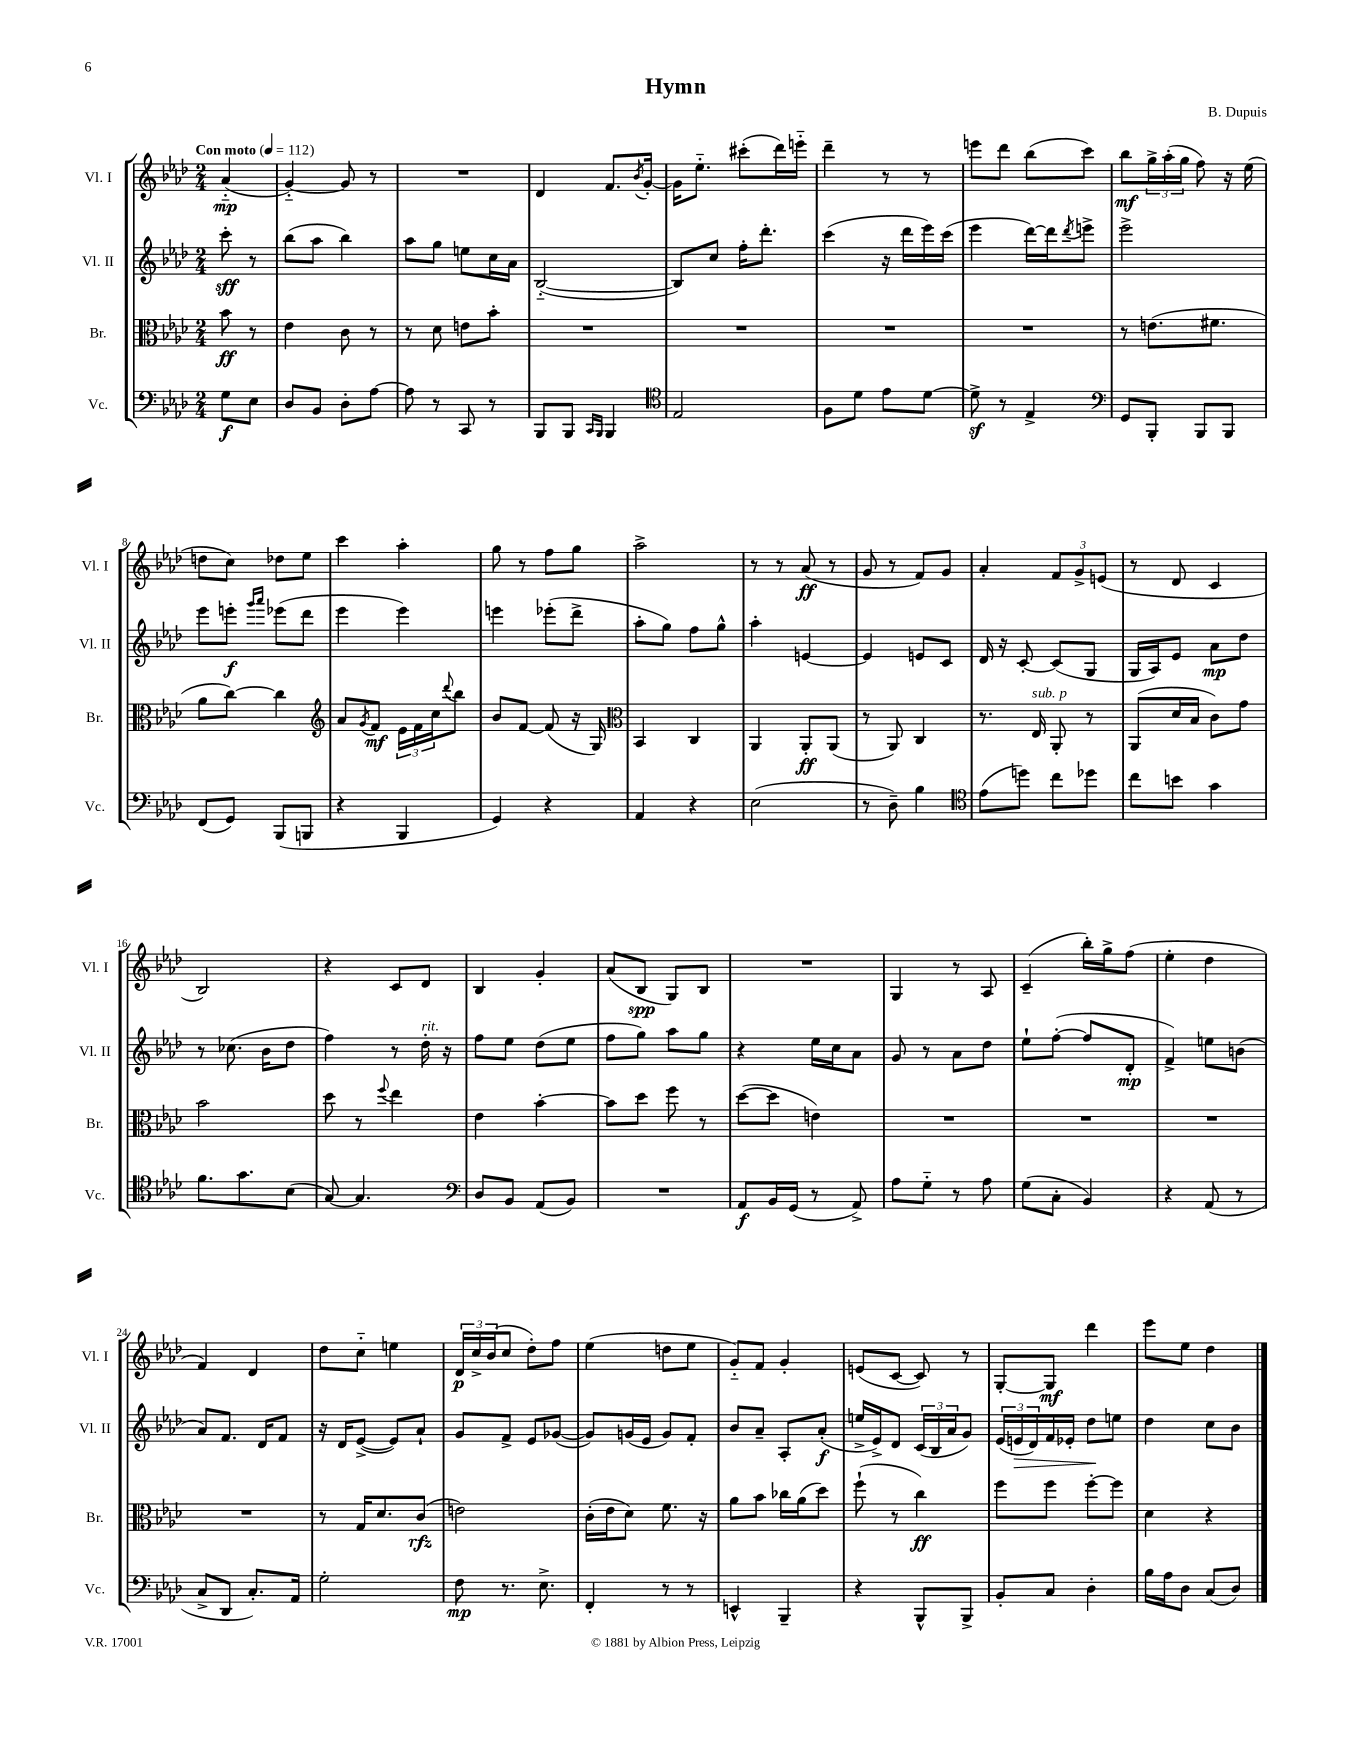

**kern	**dynam	**kern	**dynam	**kern	**dynam	**kern	**dynam
*part4	*part4	*part3	*part3	*part2	*part2	*part1	*part1
*staff4	*staff4	*staff3	*staff3	*staff2	*staff2	*staff1	*staff1
*I"Vc.	*	*I"Br.	*	*I"Vl. II	*	*I"Vl. I	*
*I'Vc.	*	*I'Br.	*	*I'Vl. II	*	*I'Vl. I	*
*clefF4	*	*clefC3	*	*clefG2	*	*clefG2	*
*k[b-e-a-d-]	*	*k[b-e-a-d-]	*	*k[b-e-a-d-]	*	*k[b-e-a-d-]	*
*M2/4	*	*M2/4	*	*M2/4	*	*M2/4	*
*MM112	*	*MM112	*	*MM112	*	*MM112	*
=	=	=	=	=	=	=	=
!	!	!	!	!	!	!LO:TX:a:B:t=Con moto	!
8G\L	f	8b-\	ff	8ccc'\	sff	(4a-/	mp
8E-\J	.	8r	.	8r	.	.	.
=1	=1	=1	=1	=1	=1	=1	=1
8D-/L	.	4e-\	.	(8bb-\L	.	[4g/)	.
8BB-/J	.	.	.	8aa-\J	.	.	.
8D-'\L	.	8c\	.	4bb-\)	.	8g/]	.
[8A-\J	.	8r	.	.	.	8r	.
=2	=2	=2	=2	=2	=2	=2	=2
8A-\]	.	8r	.	8aa-\L	.	2r	.
8r	.	8d-\	.	8gg\J	.	.	.
8CC/	.	8en\L	.	8een\L	.	.	.
8r	.	8b-'\J	.	16cc\L	.	.	.
.	.	.	.	16a-\JJ	.	.	.
=3	=3	=3	=3	=3	=3	=3	=3
8BBB-/L	.	2r	.	([2B-/	.	4d-/	.
8BBB-/J	.	.	.	.	.	.	.
16qqCC/LL	.	.	.	.	.	.	.
16qqBBB-/JJ	.	.	.	.	.	.	.
4BBB-/	.	.	.	.	.	8.f/L	.
.	.	.	.	.	.	8qb-/	.
.	.	.	.	.	.	[16g'/Jk	.
=4	=4	=4	=4	=4	=4	=4	=4
*clefC4	*	*	*	*	*	*	*
2E-/	.	2r	.	8B-/L])	.	16g\KL]	.
.	.	.	.	.	.	8.ee-\J	.
.	.	.	.	8cc/J	.	.	.
.	.	.	.	16ff'\KL	.	(8ccc#X'\L	.
.	.	.	.	8.ddd-'\J	.	.	.
.	.	.	.	.	.	16ddd-\L)	.
.	.	.	.	.	.	16eeen\JJ	.
=5	=5	=5	=5	=5	=5	=5	=5
8F\L	.	2r	.	(4ccc\	.	4ddd-~\	.
8d-\J	.	.	.	.	.	.	.
8e-\L	.	.	.	16r	.	8r	.
.	.	.	.	16ddd-\LL	.	.	.
[8d-\J	.	.	.	16eee-\)	.	8r	.
.	.	.	.	(16ccc\JJ	.	.	.
=6	=6	=6	=6	=6	=6	=6	=6
8d-z^\]	.	2r	.	4eee-\	.	8eeen\L	.
8r	.	.	.	.	.	8ddd-\J	.
4E-^/	.	.	.	[16ddd-\LL)	.	(8bb-\L	.
.	.	.	.	16ddd-\J]	.	.	.
.	.	.	.	8qddd-/	.	.	.
.	.	.	.	8eeen^\J	.	8ccc\J)	.
=7	=7	=7	=7	=7	=7	=7	=7
*clefF4	*	*	*	*	*	*	*
8GG/L	.	8r	.	2eee-^\	.	8bb-\L	mf
8BBB-'/J	.	(8.en\L	.	.	.	24gg^\L	.
.	.	.	.	.	.	(24aa-'\	.
.	.	.	.	.	.	24gg\JJ	.
8BBB-/L	.	.	.	.	.	8ff\)	.
.	.	8.f#X\J	.	.	.	.	.
8BBB-/J	.	.	.	.	.	16r	.
.	.	.	.	.	.	(16ee-\	.
!!LO:LB:g=z
=8	=8	=8	=8	=8	=8	=8	=8
(8FF/L	.	8a-\L	.	8eee-\L	.	8ddn\L	.
8GG/J)	.	[8cc\J)	.	8eeen'\J	f	8cc\J)	.
.	.	.	.	16qqggg/LL	.	.	.
.	.	.	.	16qqaaa-/JJ	.	.	.
(8BBB-/L	.	4cc\]	.	(8eee-X\L	.	8dd-X\L	.
8BBBn/J	.	.	.	8ddd-\J	.	8ee-\J	.
=9	=9	=9	=9	=9	=9	=9	=9
*	*	*clefG2	*	*	*	*	*
4r	.	8a-/L	.	4eee-\	.	4ccc\	.
.	.	8qg/	.	.	.	.	.
.	.	8f/J	mf	.	.	.	.
4BBB-/	.	24e-\LL	.	4eee-\)	.	4aa-'\	.
.	.	24f\	.	.	.	.	.
.	.	24cc\J	.	.	.	.	.
.	.	8qqddd-/	.	.	.	.	.
.	.	8bb-\J	.	.	.	.	.
=10	=10	=10	=10	=10	=10	=10	=10
4GG/)	.	8b-/L	.	4eeen\	.	8gg\	.
.	.	[8f/J	.	.	.	8r	.
4r	.	(8f/]	.	(8eee-X'\L	.	8ff\L	.
.	.	16r	.	8ddd-^\J	.	8gg\J	.
.	.	16G/)	.	.	.	.	.
=11	=11	=11	=11	=11	=11	=11	=11
*	*	*clefC3	*	*	*	*	*
4AA-/	.	4BB-/	.	8aa-'\L	.	2aa-^\	.
.	.	.	.	8gg\J)	.	.	.
4r	.	4C/	.	8ff\L	.	.	.
.	.	.	.	8gg^^\J	.	.	.
=12	=12	=12	=12	=12	=12	=12	=12
(2E-\	.	4AA-/	.	4aa-'\	.	8r	.
.	.	.	.	.	.	8r	.
.	.	8AA-'/L	ff	[4en/	.	(8a-/	ff
.	.	(8AA-/J	.	.	.	8r	.
=13	=13	=13	=13	=13	=13	=13	=13
8r	.	8r	.	4e/]	.	8g/	.
8D-~\)	.	8AA-/)	.	.	.	8r	.
4B-\	.	4C/	.	8en/L	.	8f/L)	.
.	.	.	.	8c/J	.	8g/J	.
=14	=14	=14	=14	=14	=14	=14	=14
*clefC4	*	*	*	*	*	*	*
(8e-\L	.	8.r	.	16d-/	.	4a-'/	.
.	.	.	.	16r	.	.	.
8ddn\J)	.	.	.	[8c'/	.	.	.
!	!	!LO:TX:a:i:t=sub. p	!	!	!	!	!
.	.	16E-/	.	.	.	.	.
8cc\L	.	8AA-'/	.	(8c/L]	.	12f/L	.
.	.	.	.	.	.	12g^/	.
8dd-X\J	.	8r	.	8G/J	.	.	.
.	.	.	.	.	.	(12en/J	.
=15	=15	=15	=15	=15	=15	=15	=15
8cc\L	.	(8AA-/L	.	16G/LL	.	8r	.
.	.	.	.	16A-/J)	.	.	.
8bn\J	.	16d-/L	.	8e-/J	.	8d-/	.
.	.	16B-/JJ	.	.	.	.	.
4g\	.	8c\L)	.	8a-\L	mp	4c/	.
.	.	8g\J	.	8dd-\J	.	.	.
!!LO:LB:g=z
=16	=16	=16	=16	=16	=16	=16	=16
8.f\L	.	2b-\	.	8r	.	2B-/)	.
.	.	.	.	(8.cc-X\	.	.	.
8.g\	.	.	.	.	.	.	.
.	.	.	.	16b-\KL	.	.	.
(8B-\J	.	.	.	8dd-\J	.	.	.
=17	=17	=17	=17	=17	=17	=17	=17
[8G/)	.	8dd-\	.	4ff\)	.	4r	.
4.G/]	.	8r	.	.	.	.	.
.	.	8qqff/	.	.	.	.	.
.	.	4ee-\	.	8r	.	8c/L	.
!	!	!	!	!LO:TX:a:i:t=rit.	!	!	!
.	.	.	.	16dd-'\	.	8d-/J	.
.	.	.	.	16r	.	.	.
=18	=18	=18	=18	=18	=18	=18	=18
*clefF4	*	*	*	*	*	*	*
8D-/L	.	4e-\	.	8ff\L	.	4B-/	.
8BB-/J	.	.	.	8ee-\J	.	.	.
(8AA-/L	.	[4b-'\	.	(8dd-\L	.	4g'/	.
8BB-/J)	.	.	.	8ee-\J	.	.	.
=19	=19	=19	=19	=19	=19	=19	=19
2r	.	8b-\L]	.	8ff\L	.	(8a-/L	.
.	.	8dd-\J	.	8gg\J)	.	8B-/J	spp
.	.	8ff\	.	8aa-\L	.	8G/L)	.
.	.	8r	.	8gg\J	.	8B-/J	.
=20	=20	=20	=20	=20	=20	=20	=20
8AA-/L	f	([8dd-\L	.	4r	.	2r	.
16BB-/L	.	8dd-\J]	.	.	.	.	.
(16GG/JJ	.	.	.	.	.	.	.
8r	.	4en\)	.	16ee-\LL	.	.	.
.	.	.	.	16cc\J	.	.	.
8AA-^/)	.	.	.	8a-\J	.	.	.
=21	=21	=21	=21	=21	=21	=21	=21
8A-\L	.	2r	.	8g/	.	4G/	.
8G\J	.	.	.	8r	.	.	.
8r	.	.	.	8a-\L	.	8r	.
8A-\	.	.	.	8dd-\J	.	8A-/	.
=22	=22	=22	=22	=22	=22	=22	=22
(8G\L	.	2r	.	8ee-`\L	.	(4c~/	.
8C'\J	.	.	.	([8ff'\J	.	.	.
4BB-/)	.	.	.	8ff/L]	.	16bb-'\LL)	.
.	.	.	.	.	.	16gg^\J	.
.	.	.	.	8d-'/J	mp	(8ff\J	.
=23	=23	=23	=23	=23	=23	=23	=23
4r	.	2r	.	4f^/)	.	4ee-'\	.
(8AA-/	.	.	.	8een\L	.	4dd-\	.
8r	.	.	.	(8bn\J	.	.	.
!!LO:LB:g=z
=24	=24	=24	=24	=24	=24	=24	=24
8C^/L	.	2r	.	8a-/L)	.	4f/)	.
8DD-/J	.	.	.	8.f/J	.	.	.
8.C'/L)	.	.	.	.	.	4d-/	.
.	.	.	.	16d-/KL	.	.	.
.	.	.	.	8f/J	.	.	.
16AA-/Jk	.	.	.	.	.	.	.
=25	=25	=25	=25	=25	=25	=25	=25
2G'\	.	8r	.	16r	.	8dd-\L	.
.	.	.	.	16d-/KL	.	.	.
.	.	16G/KL	.	([8e-^/J	.	8cc\J	.
.	.	8.d-/	.	.	.	.	.
.	.	.	.	8e-/L])	.	4een\	.
.	.	(8c/J	rfz	8a-`/J	.	.	.
=26	=26	=26	=26	=26	=26	=26	=26
8F\	mp	2en\)	.	8g/L	.	24d-/LL	p
.	.	.	.	.	.	24cc^/	.
.	.	.	.	.	.	(24b-/J	.
8.r	.	.	.	8f^/J	.	8cc/J	.
.	.	.	.	8e-/L	.	8dd-'\L)	.
8.E-^\	.	.	.	.	.	.	.
.	.	.	.	([8g-X/J	.	8ff\J	.
=27	=27	=27	=27	=27	=27	=27	=27
4FF'/	.	(16c'\LL	.	8g-/L])	.	(4ee-\	.
.	.	16e-\J	.	.	.	.	.
.	.	8d-\J)	.	(16gn/L	.	.	.
.	.	.	.	16e-/JJ	.	.	.
8r	.	8.f\	.	8g/L)	.	8ddn\L	.
8r	.	.	.	8f'/J	.	8ee-\J	.
.	.	16r	.	.	.	.	.
=28	=28	=28	=28	=28	=28	=28	=28
4EEn^^/	.	8a-\L	.	8b-/L	.	8g/L)	.
.	.	8b-\J	.	8a-~/J	.	8f/J	.
4BBB-~/	.	16cc-X\LL	.	8A-'/L	.	4g'/	.
.	.	(16a-\J	.	.	.	.	.
.	.	8dd-\J)	.	(8a-'/J	f	.	.
=29	=29	=29	=29	=29	=29	=29	=29
4r	.	(8ff`\	.	16een^/LL	.	(8en/L	.
.	.	.	.	16e-^/J)	.	.	.
.	.	8r	.	8d-/J	.	[8c/J	.
8BBB-^^/L	.	4cc\)	ff	(24c/LL	.	8c/])	.
.	.	.	.	24B-/	.	.	.
.	.	.	.	24a-/J	.	.	.
8BBB-^/J	.	.	.	8g/J)	.	8r	.
=30	=30	=30	=30	=30	=30	=30	=30
8BB-'/L	.	8ff\L	.	(24e-/LL	.	[8G'/L	.
!	!	!	!	!	!LO:HP:b	!	!
.	.	.	.	24en/	>	.	.
.	.	.	.	24d-/)	.	.	.
8C/J	.	8ff\J	.	16f/	.	8G/J]	mf
.	.	.	.	16e-X'/JJ	.	.	.
4D-'\	.	[8ff'\L	.	8dd-\L	.	4ddd-\	.
.	.	8ff\J]	.	8een\J	]	.	.
=31	=31	=31	=31	=31	=31	=31	=31
16B-\LL	.	4d-\	.	4dd-\	.	8eee-\L	.
16A-\J	.	.	.	.	.	.	.
8D-\J	.	.	.	.	.	8ee-\J	.
(8C/L	.	4r	.	8cc\L	.	4dd-\	.
8D-/J)	.	.	.	8b-\J	.	.	.
==	==	==	==	==	==	==	==
*-	*-	*-	*-	*-	*-	*-	*-
